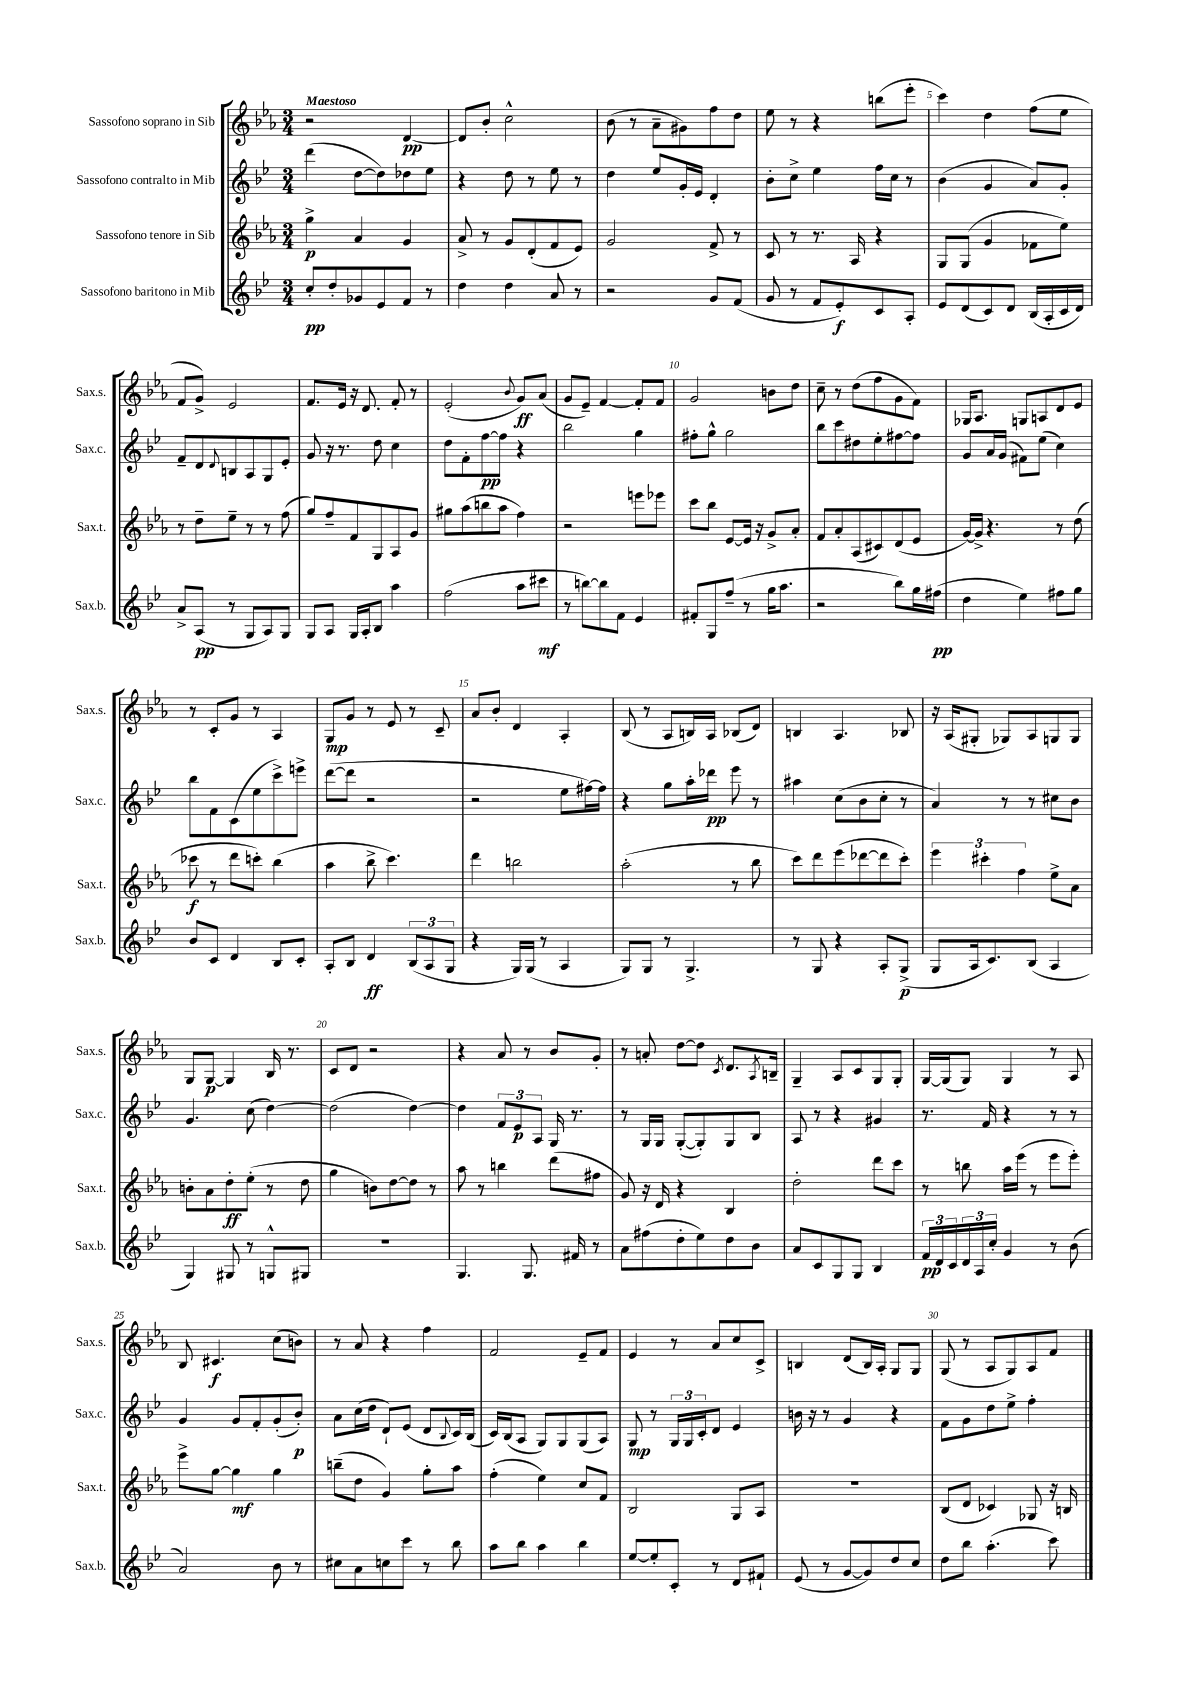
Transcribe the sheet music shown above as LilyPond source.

<<
\new StaffGroup <<
\new Staff = "s0" \with { instrumentName = "Sassofono soprano in Sib" shortInstrumentName = "Sax.s." } {
    \clef treble \key ees \major \numericTimeSignature \time 3/4 \tempo "Maestoso"
    r2 d'4~\pp |
    d'8 bes'8-. c''2-^ |
    bes'8( r8 aes'8-- gis'8) f''8 d''8 |
    ees''8 r8 r4 b''8( ees'''8-. |
    c'''4) d''4 f''8( ees''8 |
    f'8 g'8->) ees'2 |
    f'8. ees'16 r16 d'8. f'8-. r8 |
    ees'2-.( \appoggiatura { bes'8 } g'8\ff) aes'8( |
    g'8 ees'8--) f'4~ f'8-. f'8 |
    g'2 b'8 d''8 |
    c''8-- r8 d''8( f''8 g'8 f'8) |
    ges16 aes8. g8 a8 d'8 ees'8 |
    r8 c'8-. g'8 r8 aes4 |
    g8\mp g'8 r8 ees'8 r8 c'8-- |
    aes'8 bes'8-. d'4 aes4-. |
    bes8( r8 aes8 b16) aes16 bes8( d'8) |
    b4 aes4. bes8 |
    r16 aes16( gis8-. ges8) aes8 g8 g8 |
    g8 g8~\p g4 bes16 r8. |
    c'8 d'8 r2 |
    r4 aes'8 r8 bes'8 g'8-. |
    r8 a'8-. d''8~ d''8 \acciaccatura { c'8 } d'8. \acciaccatura { aes8 } b16-- |
    g4-- aes8 c'8 g8 g8-. |
    g16~ g16( g8) g4 r8 aes8 |
    bes8 cis'4.\f c''8( b'8) |
    r8 aes'8 r4 f''4 |
    f'2 ees'8-- f'8 |
    ees'4 r8 aes'8 c''8 c'8-> |
    b4 d'8( b16) aes16-. g8 g8 |
    g8( r8 aes8 g8) aes8 f'8 \bar "|." |
}
\new Staff = "s1" \with { instrumentName = "Sassofono contralto in Mib" shortInstrumentName = "Sax.c." } {
    \clef treble \key bes \major \numericTimeSignature \time 3/4
    d'''4( d''8~ d''8) des''8 ees''8 |
    r4 d''8 r8 ees''8 r8 |
    d''4 ees''8 g'16-. ees'16 d'4-. |
    bes'8-. c''8-> ees''4 f''16 c''16 r8 |
    bes'4( g'4 a'8) g'8-. |
    f'8-- d'8 \appoggiatura { d'8 } b8 a8 g8 ees'8-. |
    g'8 r16 r8. d''8 c''4 |
    d''8 f'8-. f''8~\pp f''8 r4 |
    bes''2 g''4 |
    fis''8-. g''8-^ g''2 |
    bes''8 c'''8 dis''8 ees''8-. fis''8~ fis''8 |
    g'8 a'16 g'16( fis'8) ees''8( c''4) |
    bes''8 f'8 c'8( ees''8 c'''8->) e'''8-> |
    d'''8~( d'''8 r2 |
    r2 ees''8 fis''16~) fis''16 |
    r4 g''8 a''16-. des'''16\pp ees'''8 r8 |
    ais''4 c''8( bes'8 c''8-. r8 |
    a'4) r8 r8 cis''8 bes'8 |
    g'4. c''8( d''4~) |
    d''2( d''4~) |
    d''4 \tuplet 3/2 { f'8 ees'8\p a8 } g16 r8. |
    r8 g16 g16 g8~-.( g8-.) g8 bes8 |
    a8 r8 r4 gis'4 |
    r8. f'16 r4 r8 r8 |
    g'4 g'8 f'8-. g'8-.( bes'8-.\p) |
    a'8 c''16( d''16 d'8-!) ees'8( d'8 \appoggiatura { bes8 } c'16) bes16( |
    c'16) bes16( a8 g8) g8 g8( a8) |
    g8\mp r8 \tuplet 3/2 { g16 g16 c'16-. } d'8 ees'4 |
    b'16 r16 r8 g'4 r4 |
    f'8 g'8 d''8 ees''8-> f''4-. \bar "|." |
}
\new Staff = "s2" \with { instrumentName = "Sassofono tenore in Sib" shortInstrumentName = "Sax.t." } {
    \clef treble \key ees \major \numericTimeSignature \time 3/4
    g''4->\p aes'4 g'4 |
    aes'8-> r8 g'8 d'8-.( f'8 ees'8) |
    g'2 f'8-> r8 |
    c'8 r8 r8. aes16 r4 |
    g8 g8( g'4 fes'8 ees''8) |
    r8 d''8-- ees''8-- r8 r8 f''8( |
    g''8) f''8-- f'8 g8 aes8 g'8 |
    gis''8 aes''8( b''8 aes''8 f''4) |
    r2 e'''8 ees'''8 |
    c'''8 bes''8 ees'8~ ees'16 r16 g'8-> aes'8-. |
    f'8 aes'8-. aes8( cis'8) d'8( ees'8 |
    g'16~) g'16-> r4. r8 d''8( |
    ces'''8\f r8 d'''8 c'''8-.) bes''4( |
    aes''4 bes''8-> c'''4.) |
    d'''4 b''2 |
    aes''2-.( r8 bes''8 |
    c'''8) d'''8 ees'''8( des'''8~ des'''8 c'''8-.) |
    \tuplet 3/2 { ees'''4 cis'''4-. f''4 } ees''8-> aes'8 |
    b'8-. aes'8 d''8-.\ff ees''8-.( r8 d''8 |
    g''4 b'8) d''8~ d''8 r8 |
    aes''8 r8 b''4 d'''8( fis''8 |
    g'8) r16 d'16 r4 bes4 |
    d''2-. d'''8 c'''8 |
    r8 b''8 aes''16 ees'''16( r8 ees'''8 ees'''8-.) |
    ees'''8-> g''8~ g''4\mf g''4 |
    b''8--( d''8 g'4) g''8-. aes''8 |
    f''4-.( ees''4) c''8 f'8 |
    bes2 g8 aes8 |
    R2. |
    bes8( d'8 ces'4) ges8 r16 b16 \bar "|." |
}
\new Staff = "s3" \with { instrumentName = "Sassofono baritono in Mib" shortInstrumentName = "Sax.b." } {
    \clef treble \key bes \major \numericTimeSignature \time 3/4
    c''8-.\pp d''8-. ges'8 ees'8 f'8 r8 |
    d''4 d''4 a'8 r8 |
    r2 g'8 f'8( |
    g'8 r8 f'8 ees'8-.\f) c'8 a8-. |
    ees'8 d'8( c'8) d'8 bes16( a16-. c'16 d'16) |
    a'8-> a8\pp( r8 g8 a8) g8 |
    g8 a8 g16 a16-. bes8 a''4 |
    f''2( a''8 cis'''8\mf |
    r8 b''8~) b''8 f'8 ees'4 |
    fis'8-. g8 f''8--( r8 g''16 a''8. |
    r2 bes''8) g''16 fis''16\pp( |
    d''4 ees''4) fis''8 g''8 |
    bes'8 c'8 d'4 bes8 c'8-. |
    a8-. bes8 d'4\ff \tuplet 3/2 { bes8( a8 g8 } |
    r4 g16) g16( r8 a4 |
    g8) g8 r8 g4.-> |
    r8 g8 r4 a8-. g8->\p( |
    g8 a16 c'8.) bes8( a4 |
    g4) gis8 r8 g8-^ gis8 |
    R2. |
    g4. g8. fis'16 r8 |
    a'8 fis''8( d''8-. ees''8) d''8 bes'8 |
    a'8 c'8 g8 g8 bes4 |
    \tuplet 3/2 { f'16\pp d'16 c'16 } \tuplet 3/2 { d'16 a16 c''16-. } g'4 r8 bes'8( |
    a'2) bes'8 r8 |
    cis''8 a'8 c''8 c'''8 r8 bes''8 |
    a''8 bes''8 a''4 bes''4 |
    ees''8~ ees''8-. c'8-. r8 d'8 fis'8-! |
    ees'8( r8 g'8~ g'8) d''8 c''8 |
    d''8 bes''8 a''4.-.( c'''8) \bar "|." |
}
>>
>>
\layout { \context { \Score \override BarNumber.break-visibility = ##(#f #t #t) barNumberVisibility = #(every-nth-bar-number-visible 5) } }
